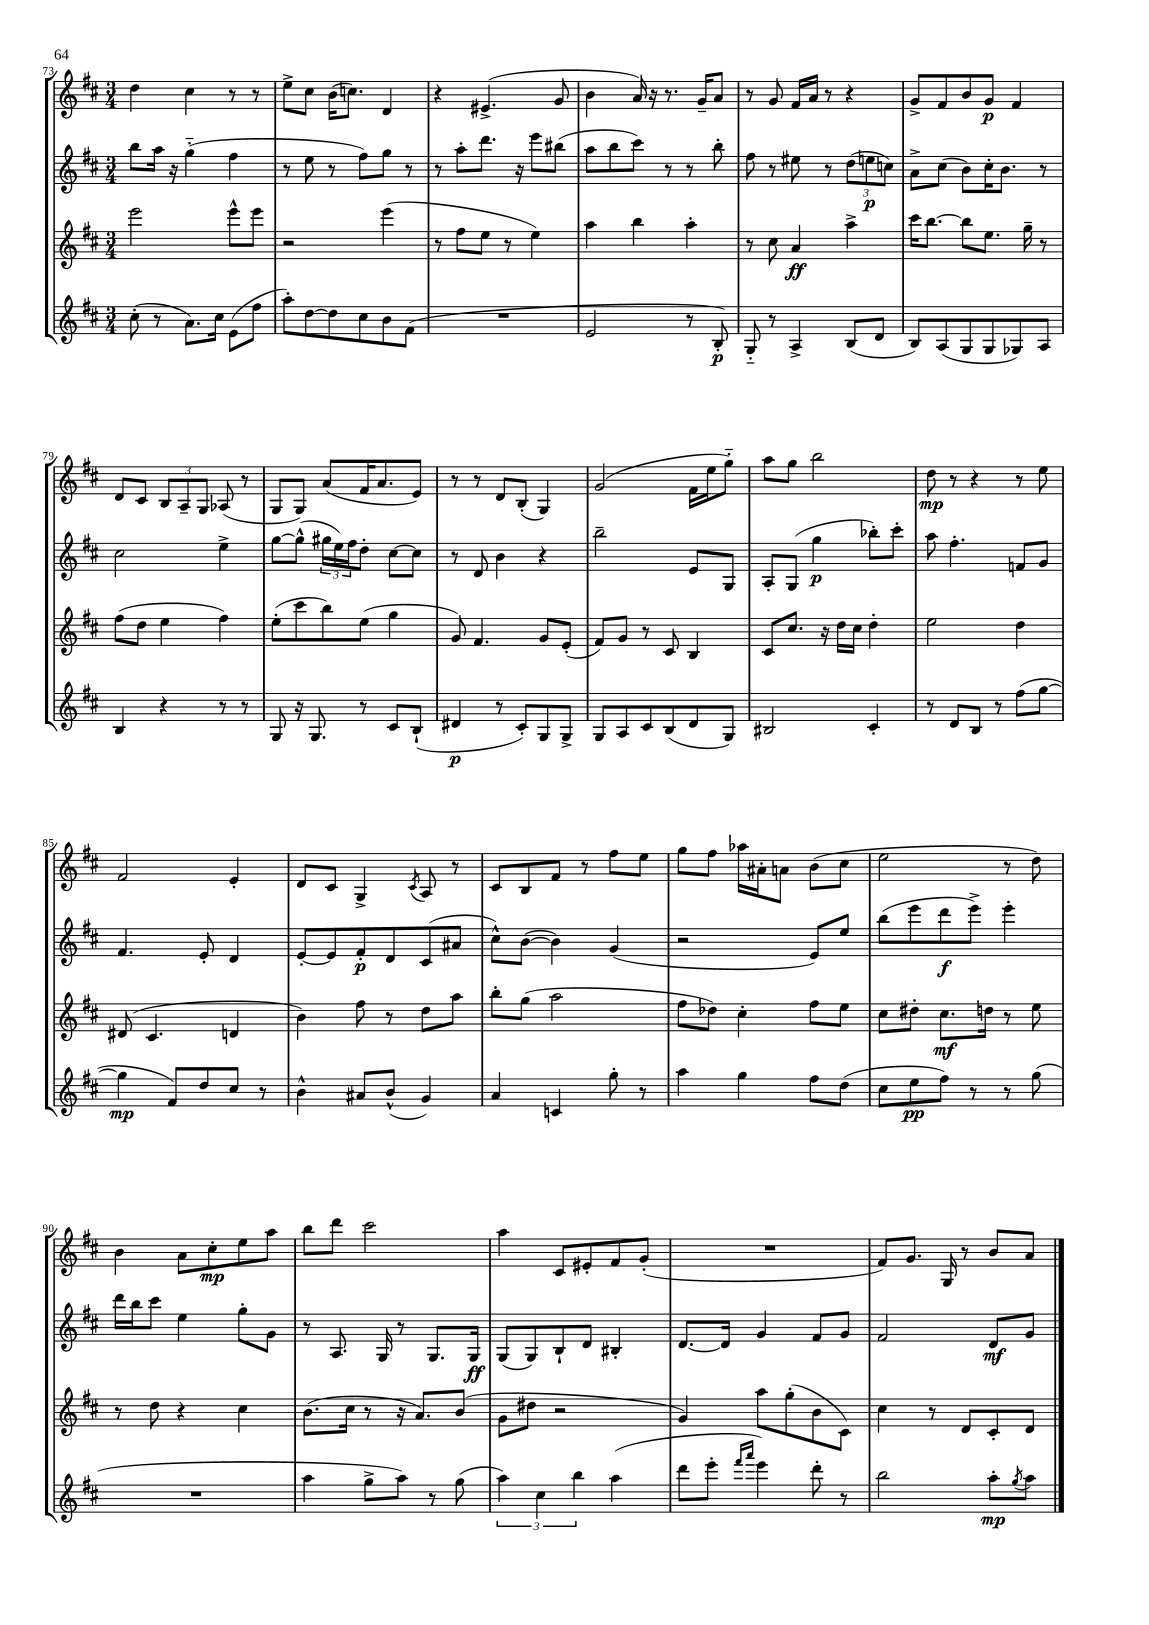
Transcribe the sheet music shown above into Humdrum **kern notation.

**kern	**dynam	**kern	**dynam	**kern	**dynam	**kern	**dynam
*part4	*part4	*part3	*part3	*part2	*part2	*part1	*part1
*staff4	*staff4	*staff3	*staff3	*staff2	*staff2	*staff1	*staff1
*clefG2	*	*clefG2	*	*clefG2	*	*clefG2	*
*k[f#c#]	*	*k[f#c#]	*	*k[f#c#]	*	*k[f#c#]	*
*M3/4	*	*M3/4	*	*M3/4	*	*M3/4	*
=73	=73	=73	=73	=73	=73	=73	=73
(8cc#'\	.	2eee\	.	8bb\L	.	4dd\	.
8r	.	.	.	16aa\Jk	.	.	.
.	.	.	.	16r	.	.	.
8.a\L)	.	.	.	(4gg\	.	4cc#\	.
16cc#\Jk	.	.	.	.	.	.	.
(8e\L	.	8eee^^\L	.	4ff#\	.	8r	.
8ff#\J	.	8eee\J	.	.	.	8r	.
=74	=74	=74	=74	=74	=74	=74	=74
8aa'\L)	.	2r	.	8r	.	8ee^\L	.
[8dd\	.	.	.	8ee\	.	8cc#\J	.
8dd\]	.	.	.	8r	.	(16b\KL	.
.	.	.	.	.	.	8.ccn\J)	.
8cc#\	.	.	.	8ff#\L)	.	.	.
8b\	.	(4eee\	.	8gg\J	.	4d/	.
(8f#\J	.	.	.	8r	.	.	.
=75	=75	=75	=75	=75	=75	=75	=75
2.r	.	8r	.	8r	.	4r	.
.	.	8ff#\L	.	8aa'\L	.	.	.
.	.	8ee\J	.	8.ddd\J	.	(4.e#X^/	.
.	.	8r	.	.	.	.	.
.	.	.	.	16r	.	.	.
.	.	4ee\)	.	8eee\L	.	.	.
.	.	.	.	(8bb#X\J	.	8g/	.
=76	=76	=76	=76	=76	=76	=76	=76
2e/	.	4aa\	.	8aa\L	.	4b\	.
.	.	.	.	8bb\	.	.	.
.	.	4bb\	.	8ccc#\J)	.	16a/)	.
.	.	.	.	.	.	16r	.
.	.	.	.	8r	.	8.r	.
8r	.	4aa'\	.	8r	.	.	.
.	.	.	.	.	.	16g~/KL	.
8B'/)	p	.	.	8bb'\	.	8a/J	.
=77	=77	=77	=77	=77	=77	=77	=77
8G/	.	8r	.	8ff#\	.	8r	.
8r	.	8cc#\	.	8r	.	8g/	.
4A^/	.	4a/	ff	8ee#X\	.	16f#/LL	.
.	.	.	.	.	.	16a/JJ	.
.	.	.	.	8r	.	8r	.
(8B/L	.	4aa^\	.	(12dd\L	.	4r	.
.	.	.	.	12een\	p	.	.
8d/J	.	.	.	.	.	.	.
.	.	.	.	12ccn\J)	.	.	.
=78	=78	=78	=78	=78	=78	=78	=78
8B/L)	.	16ccc#\KL	.	8a^\L	.	8g^/L	.
.	.	[8.bb\J	.	.	.	.	.
(8A/	.	.	.	(8cc#\J	.	8f#/	.
8G/	.	8bb\L]	.	8b\L)	.	8b/	.
8G/	.	8.ee\J	.	16cc#'\K	.	8g/J	p
.	.	.	.	8.b\J	.	.	.
8G-X/)	.	.	.	.	.	4f#/	.
.	.	16gg~\	.	.	.	.	.
8A/J	.	8r	.	8r	.	.	.
!!LO:LB:g=z
=79	=79	=79	=79	=79	=79	=79	=79
4B/	.	(8ff#\L	.	2cc#\	.	8d/L	.
.	.	8dd\J	.	.	.	8c#/J	.
4r	.	4ee\	.	.	.	12B/L	.
.	.	.	.	.	.	12A~/	.
.	.	.	.	.	.	12G/J	.
8r	.	4ff#\)	.	4ee^\	.	(8A-X/	.
8r	.	.	.	.	.	8r	.
=80	=80	=80	=80	=80	=80	=80	=80
8G/	.	(8ee'\L	.	[8gg\L	.	8G/L	.
16r	.	8ccc#\	.	(8gg^^\J]	.	8G/J)	.
8.G/	.	.	.	.	.	.	.
.	.	8bb\)	.	24gg#X\LL	.	(8a/L	.
.	.	.	.	24ee\)	.	.	.
.	.	.	.	24ff#\J	.	.	.
8r	.	(8ee\J	.	8dd'\J	.	16f#/K	.
.	.	.	.	.	.	8.a/	.
8c#/L	.	4gg\	.	[8cc#\L	.	.	.
(8B`/J	.	.	.	8cc#\J]	.	8e/J)	.
=81	=81	=81	=81	=81	=81	=81	=81
4d#X/	p	8g/)	.	8r	.	8r	.
.	.	4.f#/	.	8d/	.	8r	.
8r	.	.	.	4b\	.	8d/L	.
8c#'/L)	.	.	.	.	.	(8B'/J	.
8G/	.	8g/L	.	4r	.	4G/)	.
8G^/J	.	(8e'/J	.	.	.	.	.
=82	=82	=82	=82	=82	=82	=82	=82
8G/L	.	8f#/L)	.	2bb~\	.	(2g/	.
8A/	.	8g/J	.	.	.	.	.
8c#/	.	8r	.	.	.	.	.
(8B/	.	8c#/	.	.	.	.	.
8d/	.	4B/	.	8e/L	.	16f#\LL	.
.	.	.	.	.	.	16ee\J	.
8G/J)	.	.	.	8G/J	.	8gg\J)	.
=83	=83	=83	=83	=83	=83	=83	=83
2B#X/	.	8c#/L	.	8A'/L	.	8aa\L	.
.	.	8.cc#/J	.	(8G/J	.	8gg\J	.
.	.	.	.	4gg\	p	2bb\	.
.	.	16r	.	.	.	.	.
.	.	16dd\LL	.	.	.	.	.
.	.	16cc#\JJ	.	.	.	.	.
4c#'/	.	4dd'\	.	8bb-X'\L)	.	.	.
.	.	.	.	8ccc#'\J	.	.	.
=84	=84	=84	=84	=84	=84	=84	=84
8r	.	2ee\	.	8aa\	.	8dd\	mp
8d/L	.	.	.	4.ff#'\	.	8r	.
8B/J	.	.	.	.	.	4r	.
8r	.	.	.	.	.	.	.
(8ff#\L	.	4dd\	.	8fn/L	.	8r	.
[8gg\J	.	.	.	8g/J	.	8ee\	.
!!LO:LB:g=z
=85	=85	=85	=85	=85	=85	=85	=85
4gg\]	mp	(8d#X/	.	4.f#/	.	2f#/	.
.	.	4.c#/	.	.	.	.	.
8f#/L)	.	.	.	.	.	.	.
8dd/	.	.	.	8e'/	.	.	.
8cc#/J	.	4dn/	.	4d/	.	4e'/	.
8r	.	.	.	.	.	.	.
=86	=86	=86	=86	=86	=86	=86	=86
4b^^\	.	4b\)	.	[8e'/L	.	8d/L	.
.	.	.	.	8e/]	.	8c#/J	.
8a#X/L	.	8ff#\	.	8f#'/	p	4G^/	.
(8b^^/J	.	8r	.	8d/	.	.	.
.	.	.	.	.	.	8qc#/	.
4g/)	.	8dd\L	.	(8c#/	.	8A/	.
.	.	8aa\J	.	8a#X/J	.	8r	.
=87	=87	=87	=87	=87	=87	=87	=87
4a/	.	8bb'\L	.	8cc#^^\L)	.	8c#/L	.
.	.	(8gg\J	.	([8b\J	.	8B/	.
4cn/	.	2aa\	.	4b\])	.	8f#/J	.
.	.	.	.	.	.	8r	.
8gg'\	.	.	.	(4g/	.	8ff#\L	.
8r	.	.	.	.	.	8ee\J	.
=88	=88	=88	=88	=88	=88	=88	=88
4aa\	.	8ff#\L	.	2r	.	8gg\L	.
.	.	8dd-X\J)	.	.	.	8ff#\J	.
4gg\	.	4cc#'\	.	.	.	16aa-X\LL	.
.	.	.	.	.	.	16a#X'\J	.
.	.	.	.	.	.	8an\J	.
8ff#\L	.	8ff#\L	.	8e/L)	.	(8b\L	.
(8dd\J	.	8ee\J	.	8ee/J	.	8cc#\J	.
=89	=89	=89	=89	=89	=89	=89	=89
8cc#\L	.	8cc#\L	.	(8bb\L	.	2ee\	.
8ee\	pp	8dd#X'\J	.	8eee\	.	.	.
8ff#\J)	.	8.cc#\L	mf	8ddd\	f	.	.
8r	.	.	.	8eee^\J)	.	.	.
.	.	16ddn\Jk	.	.	.	.	.
8r	.	8r	.	4eee'\	.	8r	.
(8gg\	.	8ee\	.	.	.	8dd\)	.
!!LO:LB:g=z
=90	=90	=90	=90	=90	=90	=90	=90
2.r	.	8r	.	16ddd\LL	.	4b\	.
.	.	.	.	16bb\J	.	.	.
.	.	8dd\	.	8ccc#\J	.	.	.
.	.	4r	.	4ee\	.	8a\L	.
.	.	.	.	.	.	8cc#'\	mp
.	.	4cc#\	.	8gg'\L	.	8ee\	.
.	.	.	.	8g\J	.	8aa\J	.
=91	=91	=91	=91	=91	=91	=91	=91
4aa\	.	(8.b\L	.	8r	.	8bb\L	.
.	.	.	.	8.A/	.	8ddd\J	.
.	.	16cc#\Jk	.	.	.	.	.
8gg^\L	.	8r	.	.	.	2ccc#\	.
.	.	.	.	16G/	.	.	.
8aa\J)	.	16r	.	8r	.	.	.
.	.	8.a/L)	.	.	.	.	.
8r	.	.	.	8.G/L	.	.	.
(8gg\	.	(8b/J	.	.	.	.	.
.	.	.	.	16G/Jk	ff	.	.
=92	=92	=92	=92	=92	=92	=92	=92
6aa\)	.	8g\L	.	(8G/L	.	4aa\	.
.	.	8dd#X\J	.	8G/)	.	.	.
6cc#\	.	.	.	.	.	.	.
.	.	2r	.	8B`/	.	8c#/L	.
6bb\	.	.	.	.	.	.	.
.	.	.	.	8d/J	.	8e#X'/	.
(4aa\	.	.	.	4B#X'/	.	8f#/	.
.	.	.	.	.	.	(8g'/J	.
=93	=93	=93	=93	=93	=93	=93	=93
8ddd\L	.	4g/)	.	[8.d/L	.	2.r	.
8eee'\J	.	.	.	.	.	.	.
.	.	.	.	16d/Jk]	.	.	.
16qqfff#/LL	.	.	.	.	.	.	.
16qqaaa/JJ	.	.	.	.	.	.	.
4eee\)	.	8aa\L	.	4g/	.	.	.
.	.	(8gg'\	.	.	.	.	.
8ddd'\	.	8b\	.	8f#/L	.	.	.
8r	.	8c#\J)	.	8g/J	.	.	.
=94	=94	=94	=94	=94	=94	=94	=94
2bb\	.	4cc#\	.	2f#/	.	8f#/L)	.
.	.	.	.	.	.	8.g/J	.
.	.	8r	.	.	.	.	.
.	.	.	.	.	.	16G/	.
.	.	8d/L	.	.	.	8r	.
8aa'\L	mp	8c#'/	.	8d/L	mf	8b/L	.
8qgg/	.	.	.	.	.	.	.
8aa\J	.	8d/J	.	8g/J	.	8a/J	.
==	==	==	==	==	==	==	==
*-	*-	*-	*-	*-	*-	*-	*-
